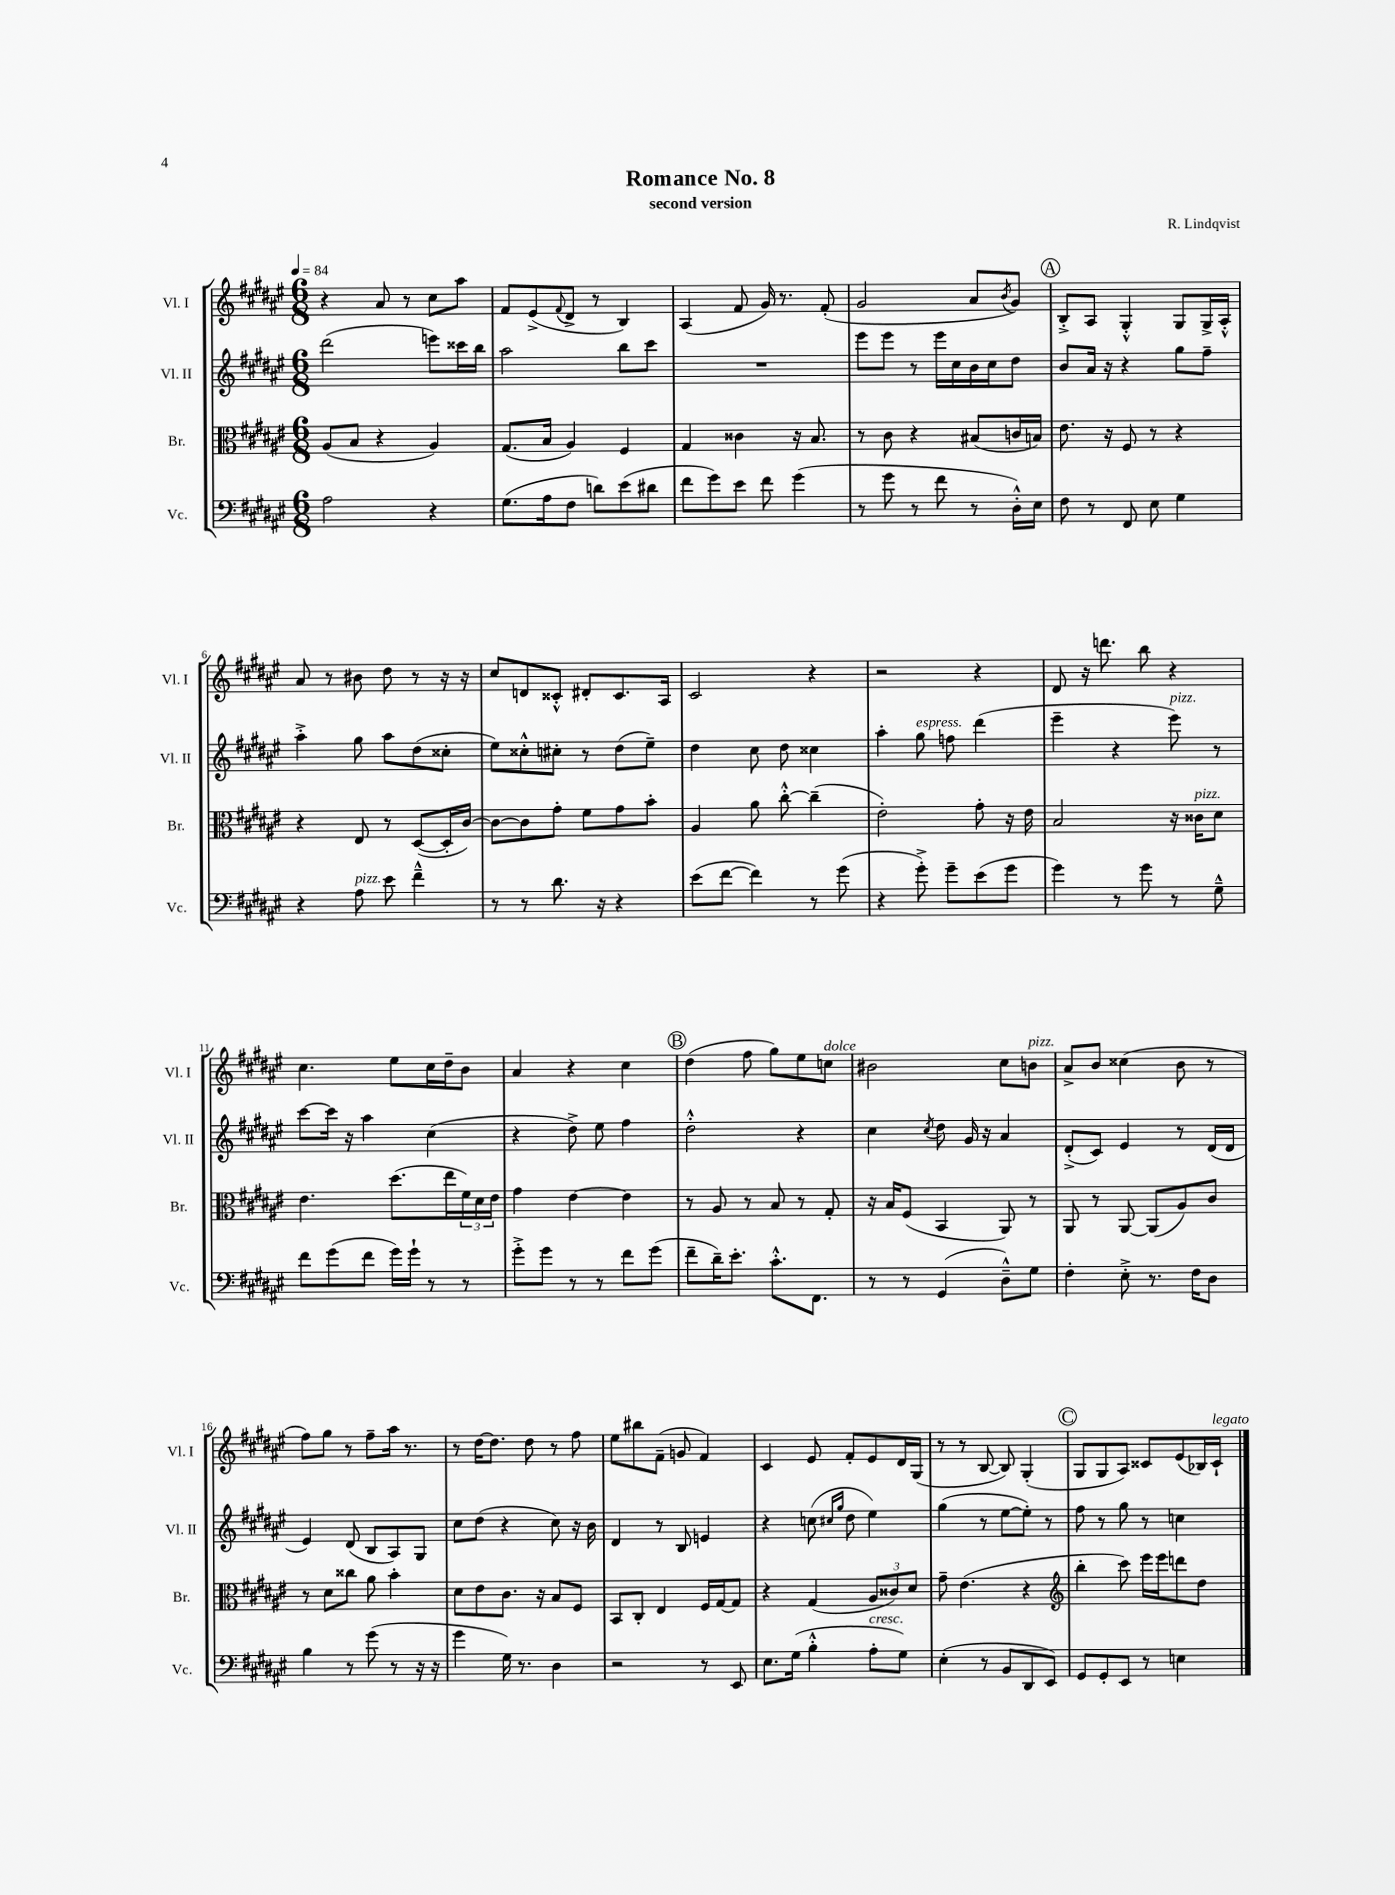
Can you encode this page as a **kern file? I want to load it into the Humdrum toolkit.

**kern	**kern	**kern	**kern
*part4	*part3	*part2	*part1
*staff4	*staff3	*staff2	*staff1
*I"Vc.	*I"Br.	*I"Vl. II	*I"Vl. I
*I'Vc.	*I'Br.	*I'Vl. II	*I'Vl. I
*clefF4	*clefC3	*clefG2	*clefG2
*k[f#c#g#d#a#e#]	*k[f#c#g#d#a#e#]	*k[f#c#g#d#a#e#]	*k[f#c#g#d#a#e#]
*M6/8	*M6/8	*M6/8	*M6/8
*MM84	*MM84	*MM84	*MM84
=1	=1	=1	=1
2A#\	(8A#/L	(2ddd#\	4r
.	8B/J	.	.
.	4r	.	8a#/
.	.	.	8r
4r	4A#/)	8eeen\L)	8cc#\L
.	.	16ccc##X\L	8aa#\J
.	.	16bb\JJ	.
=2	=2	=2	=2
(8.G#\L	(8.G#/L	2aa#\	8f#/L
.	.	.	(8e#^/
16A#\k	16B/Jk	.	.
.	.	.	8qqf#/
8F#\J	4A#/)	.	8d#^/J
8dn\L)	.	.	8r
(8e#\	4F#/	8bb\L	4B/)
8d#X\J	.	8ccc#\J	.
=3	=3	=3	=3
8f#\L	4G#/	2.r	(4A#/
8g#\)	.	.	.
8e#\J	4c##X\	.	8f#/
8f#\	.	.	16g#/)
.	.	.	8.r
(4g#\	16r	.	.
.	8.B/	.	.
.	.	.	(8f#'/
=4	=4	=4	=4
8r	8r	8eee#\L	2g#/
8g#\	8c#\	8eee#\J	.
8r	4r	8r	.
8f#\	.	16eee#\LL	.
.	.	16cc#\	.
8r	(8B#X/L	16b\	8a#/L
.	.	16cc#\J	.
.	.	.	8qb/
16D#'^^\LL)	16cn/L	8dd#\J	8g#/J)
16E#\JJ	16Bn/JJ)	.	.
!!LO:REH:place=s1:t=A
=5	=5	=5	=5
8F#\	8.e#\	8b/L	8B'^/L
8r	.	16a#/Jk	8A#/J
.	16r	16r	.
8FF#/	8F#/	4r	4G#'^^/
8E#\	8r	.	.
4G#\	4r	8gg#\L	8G#/L
.	.	8ff#~\J	16G#^/L
.	.	.	16A#'^^/JJ
!!LO:LB:g=z
=6	=6	=6	=6
4r	4r	4aa#'^\	8a#/
.	.	.	8r
!LO:TX:a:i:t=pizz.	!	!	!
8A#\	8E#/	8gg#\	8b#X\
8e#\	8r	8aa#\L	8dd#\
4f#~^^\	([8D#/L	(8dd#\	8r
.	16D#'/L]	8cc##X'\J	16r
.	[16c#/JJ)	.	16r
=7	=7	=7	=7
8r	8c#\L_	8ee#\L)	8cc#/L
8r	8c#\]	8cc##X'^^\	8dn/
8.d#\	8g#'\J	8cc#X'\J	8c##X'^^/J
.	8f#\L	8r	8d#X'/L
16r	.	.	.
4r	8g#\	(8dd#\L	8.c##/
.	8b'\J	8ee#~\J)	.
.	.	.	16A#/Jk
=8	=8	=8	=8
(8e#\L	4A#/	4dd#\	2c#/
[8f#\J	.	.	.
4f#\])	8a#\	8cc#\	.
.	[8cc#'^^\	8dd#\	.
8r	(4cc#~\]	4cc##X\	4r
(8g#\	.	.	.
=9	=9	=9	=9
4r	2e#'\)	4aa#'\	2r
!	!	!LO:TX:a:i:t=espress.	!
8g#'^\)	.	8gg#\	.
8g#~\L	.	8ffn\	.
(8e#\	8g#'\	(4ddd#\	4r
8g#\J	16r	.	.
.	16e#\	.	.
=10	=10	=10	=10
4g#\)	2B/	4eee#~\	8d#/
.	.	.	16r
.	.	.	8.dddn\
8r	.	4r	.
8g#\	.	.	8bb\
!	!	!LO:TX:a:i:t=pizz.	!
8r	16r	8eee#\)	4r
!	!LO:TX:a:i:t=pizz.	!	!
.	16c##X\KL	.	.
8G#~^^\	8d#\J	8r	.
!!LO:LB:g=z
=11	=11	=11	=11
8f#\L	4.e#\	[8ccc#\L	4.cc#\
(8g#\	.	16ccc#\Jk]	.
.	.	16r	.
8f#\J	.	4aa#\	.
16g#\LL)	(8.dd#\L	.	8ee#\L
16g#`\JJ	.	.	.
8r	.	(4cc#\	16cc#\L
.	16ee#\L	.	16dd#~\J
8r	24f#\)	.	8b\J
.	24d#\	.	.
.	24e#\JJ	.	.
=12	=12	=12	=12
8g#'^\L	4g#\	4r	4a#/
8g#\J	.	.	.
8r	[4e#\	8dd#^\)	4r
8r	.	8ee#\	.
8f#\L	4e#\]	4ff#\	4cc#\
(8g#\J	.	.	.
!!LO:REH:place=s1:t=B
=13	=13	=13	=13
8f#~\L	8r	2dd#'^^\	(4dd#\
16d#~\K)	8A#/	.	.
8.e#'\J	.	.	.
.	8r	.	8ff#\
8.c#'^^\L	8B/	.	8gg#\L)
.	8r	4r	8ee#\
8.FF#\J	.	.	.
!	!	!	!LO:TX:a:i:t=dolce
.	8G#'/	.	8ccn\J
=14	=14	=14	=14
8r	16r	4cc#\	2b#X\
.	16B/KL	.	.
8r	(8F#/J	.	.
.	.	8qcc#/	.
(4GG#/	4BB/	8dd#\	.
.	.	16g#/	.
.	.	16r	.
8D#~^^\L)	8AA#/)	4a#/	8cc#\L
!	!	!	!LO:TX:a:i:t=pizz.
8G#\J	8r	.	8bn\J
=15	=15	=15	=15
4F#'\	8AA#/	(8d#'^/L	8a#^/L
.	8r	8c#/J)	8b/J
8E#'^\	[8AA#/	4e#/	(4cc##X\
8.r	(8AA#/L]	.	.
.	8A#/)	8r	8b\
16F#\KL	.	.	.
8D#\J	8c#/J	(16d#/LL	8r
.	.	16d#/JJ	.
!!LO:LB:g=z
=16	=16	=16	=16
4B\	8r	4e#/)	8ff#\L)
.	8d#\L	.	8gg#\J
8r	8cc##X\J	(8d#/	8r
(8g#\	8a#\	8B/L	8ff#~\L
8r	4b'\	8A#/)	16aa#\Jk
.	.	.	8.r
16r	.	8G#/J	.
16r	.	.	.
=17	=17	=17	=17
4g#\	8d#\L	8cc#\L	8r
.	8e#\	(8dd#\J	[16dd#\KL
.	.	.	8.dd#\J]
16G#\)	8.c#\J	4r	.
8.r	.	.	.
.	.	.	8dd#\
.	16r	.	.
4D#\	8B/L	8cc#\)	8r
.	8F#/J	16r	8ff#\
.	.	16b\	.
=18	=18	=18	=18
2r	8BB/L	4d#/	8ee#\L
.	8C#'/J	.	8bb#X\
.	4E#/	8r	(8f#~\J
.	.	8B/	8gn/
8r	16F#/LL	4en/	4f#/)
.	[16G#/J	.	.
8EE#/	8G#/J]	.	.
=19	=19	=19	=19
8.E#\L	4r	4r	4c#/
(16G#\Jk	.	.	.
4B'^^\	(4G#/	(8ccn\	8e#/
.	.	16qqcc#X/LL	.
.	.	16qqgg#/JJ	.
.	.	8dd#\	8f#'/L
!LO:TX:a:i:t=cresc.	!	!	!
8A#'\L	12A#/L	4ee#\)	8e#/
.	12c##X/)	.	.
8G#\J)	.	.	16d#/L
.	12d#/J	.	.
.	.	.	(16G#/JJ
=20	=20	=20	=20
(4E#'\	8g#~\	(4gg#\	8r
.	(4.e#\	.	8r
8r	.	8r	[8B/
8BB/L	.	[8ee#\L	8B/])
8DD#/	4r	8ee#'\J])	(4G#'/
8EE#/J)	.	8r	.
!!LO:REH:place=s1:t=C
=21	=21	=21	=21
*	*clefG2	*	*
8GG#/L	4bb'\	8ff#\	8G#/L
8GG#'/	.	8r	8G#/
8EE#/J	8ccc#\)	8gg#\	8A#/J)
8r	16eee#\LL	8r	8c##X/L
.	16eee#\J	.	.
4En\	8dddn\	4ccn\	(8e#/
.	8dd#\J	.	16B-X/L)
!	!	!	!LO:TX:a:i:t=legato
.	.	.	16c##`/JJ
==	==	==	==
*-	*-	*-	*-
